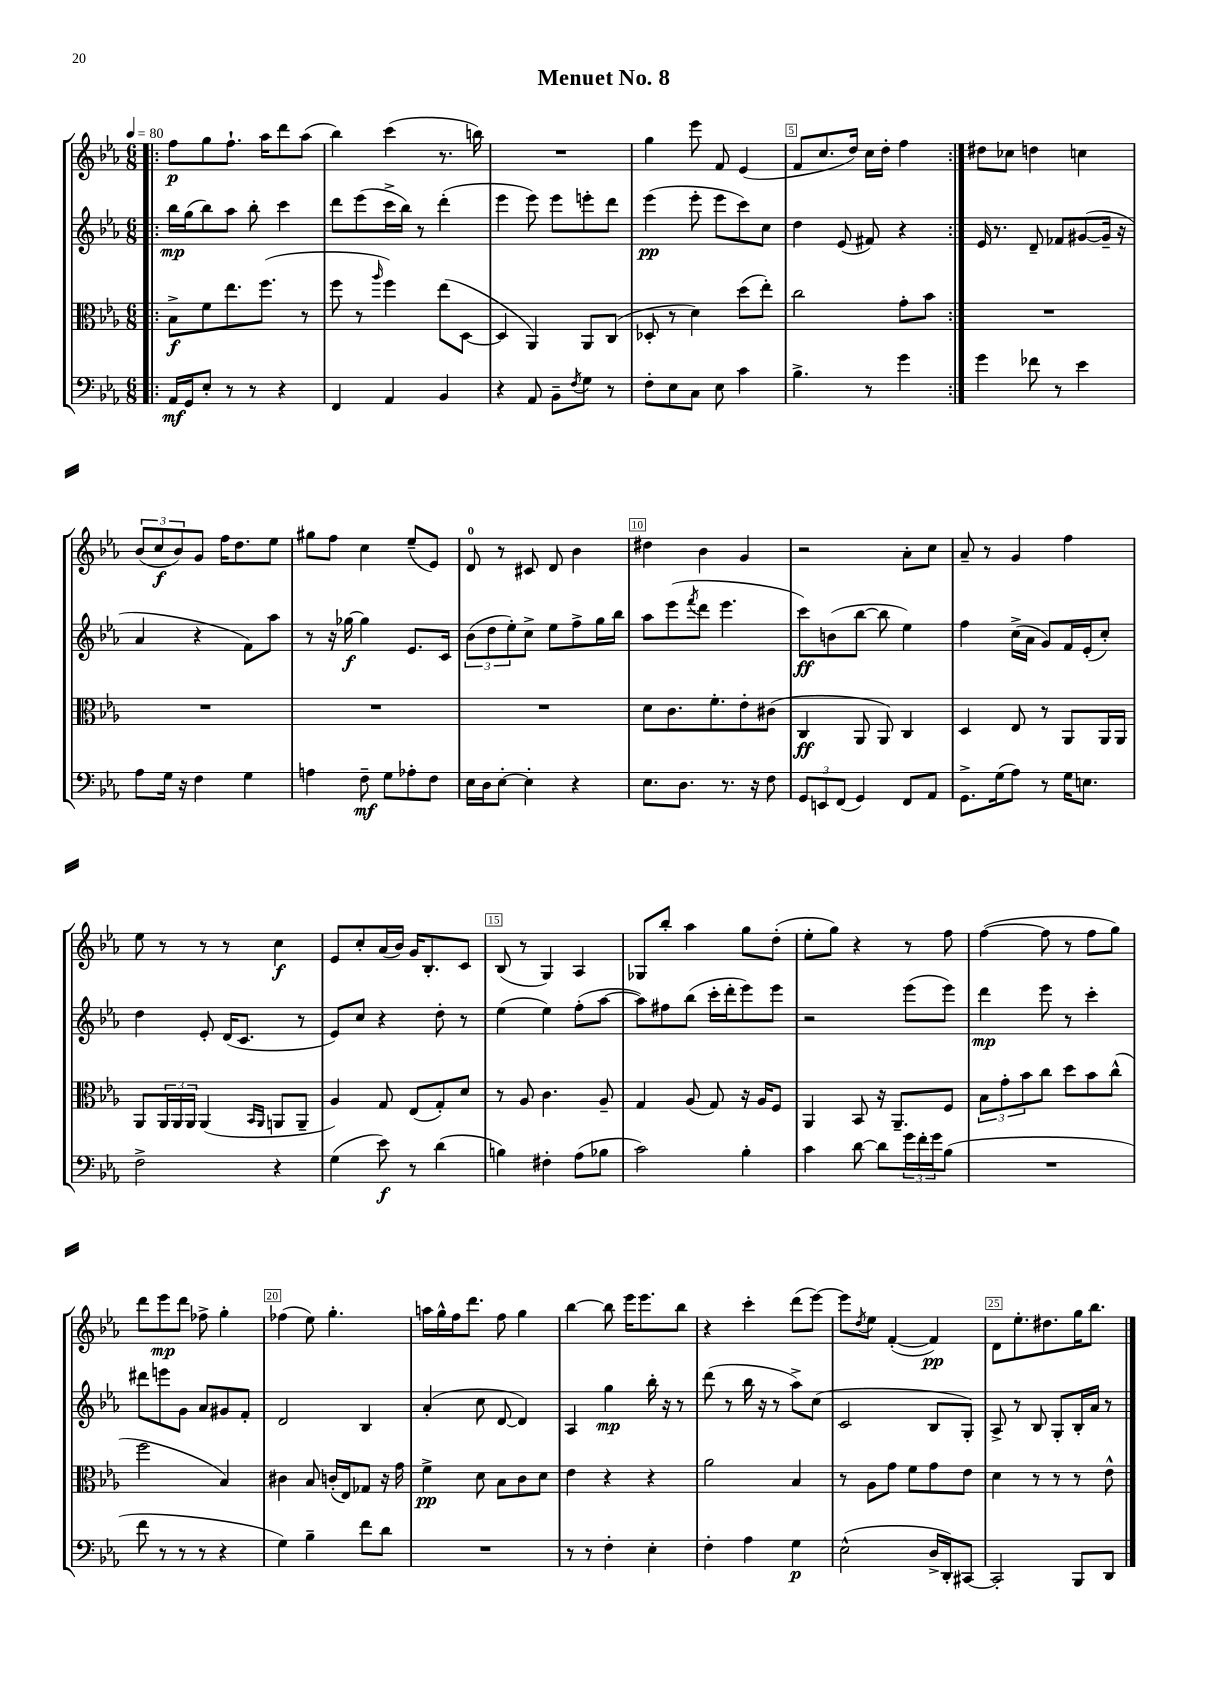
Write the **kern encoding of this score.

**kern	**dynam	**kern	**dynam	**kern	**dynam	**kern	**dynam
*part4	*part4	*part3	*part3	*part2	*part2	*part1	*part1
*staff4	*staff4	*staff3	*staff3	*staff2	*staff2	*staff1	*staff1
*clefF4	*	*clefC3	*	*clefG2	*	*clefG2	*
*k[b-e-a-]	*	*k[b-e-a-]	*	*k[b-e-a-]	*	*k[b-e-a-]	*
*M6/8	*	*M6/8	*	*M6/8	*	*M6/8	*
*MM80	*	*MM80	*	*MM80	*	*MM80	*
=1!|:	=1!|:	=1!|:	=1!|:	=1!|:	=1!|:	=1!|:	=1!|:
16AA-/LL	mf	8B-^\L	f	16bb-\LL	mp	8ff\L	p
16GG/J	.	.	.	(16gg\J	.	.	.
8E-'/J	.	8f\	.	8bb-\)	.	8gg\	.
8r	.	8.ee-\	.	8aa-\J	.	8.ff`\J	.
8r	.	.	.	8bb-'\	.	.	.
.	.	(8.ff\J	.	.	.	16aa-\KL	.
4r	.	.	.	4ccc\	.	8ddd\	.
.	.	8r	.	.	.	(8aa-\J	.
=2	=2	=2	=2	=2	=2	=2	=2
4FF/	.	8ff\	.	8ddd\L	.	4bb-\)	.
.	.	8r	.	(8eee-\	.	.	.
.	.	16qqaa-/	.	.	.	.	.
4AA-/	.	4ff\)	.	16ccc^\L	.	(4ccc\	.
.	.	.	.	16bb-\JJ)	.	.	.
.	.	.	.	8r	.	.	.
4BB-/	.	(8ee-\L	.	(4ddd'\	.	8.r	.
.	.	[8D\J	.	.	.	.	.
.	.	.	.	.	.	16bbn\)	.
=3	=3	=3	=3	=3	=3	=3	=3
4r	.	4D/]	.	4eee-\	.	2.r	.
8AA-/	.	4AA-/)	.	8eee-\)	.	.	.
8BB-~\L	.	.	.	8eee-\L	.	.	.
8qF/	.	.	.	.	.	.	.
8G\J	.	8AA-/L	.	8eeen'\	.	.	.
8r	.	(8C/J	.	8ddd\J	.	.	.
=4	=4	=4	=4	=4	=4	=4	=4
8F'\L	.	8D-X'/	.	(4eee-\	pp	4gg\	.
8E-\	.	8r	.	.	.	.	.
8C\J	.	4d\)	.	8eee-'\	.	8eee-\	.
8E-\	.	.	.	8eee-\L	.	8f/	.
4c\	.	(8dd\L	.	8ccc\)	.	(4e-/	.
.	.	8ee-'\J)	.	8cc\J	.	.	.
=5	=5	=5	=5	=5	=5	=5	=5
4.B-^\	.	2cc\	.	4dd\	.	8f/L	.
.	.	.	.	.	.	8.cc/	.
.	.	.	.	(8e-/	.	.	.
.	.	.	.	.	.	16dd/Jk)	.
8r	.	.	.	8f#X/)	.	16cc\LL	.
.	.	.	.	.	.	16dd'\JJ	.
4g\	.	8g'\L	.	4r	.	4ff\	.
.	.	8b-\J	.	.	.	.	.
=6:|!	=6:|!	=6:|!	=6:|!	=6:|!	=6:|!	=6:|!	=6:|!
4g\	.	2.r	.	16e-/	.	8dd#X\L	.
.	.	.	.	8.r	.	.	.
.	.	.	.	.	.	8cc-X\J	.
8f-X\	.	.	.	8d~/	.	4ddn\	.
8r	.	.	.	8f-X/L	.	.	.
4e-\	.	.	.	([8g#X/	.	4ccn\	.
.	.	.	.	16g#~/Jk]	.	.	.
.	.	.	.	16r	.	.	.
!!LO:LB:g=z
=7	=7	=7	=7	=7	=7	=7	=7
8A-\L	.	2.r	.	4a-/	.	(12b-/L	.
.	.	.	.	.	.	12cc/	f
16G\Jk	.	.	.	.	.	.	.
.	.	.	.	.	.	12b-/)	.
16r	.	.	.	.	.	.	.
4F\	.	.	.	4r	.	8g/J	.
.	.	.	.	.	.	16ff\KL	.
.	.	.	.	.	.	8.dd\	.
4G\	.	.	.	8f\L)	.	.	.
.	.	.	.	8aa-\J	.	8ee-\J	.
=8	=8	=8	=8	=8	=8	=8	=8
4An\	.	2.r	.	8r	.	8gg#X\L	.
.	.	.	.	16r	.	8ff\J	.
.	.	.	.	[16gg-X\	f	.	.
8F~\	mf	.	.	4gg-\]	.	4cc\	.
8G\L	.	.	.	.	.	.	.
8A-X'\	.	.	.	8.e-/L	.	(8ee-~/L	.
8F\J	.	.	.	.	.	8e-/J)	.
.	.	.	.	16c/Jk	.	.	.
=9	=9	=9	=9	=9	=9	=9	=9
16E-\LL	.	2.r	.	(12b-\L	.	8d/	.
16D\J	.	.	.	.	.	.	.
.	.	.	.	12dd\	.	.	.
[8E-'\J	.	.	.	.	.	8r	.
.	.	.	.	12ee-'\)	.	.	.
4E-'\]	.	.	.	8cc^\J	.	8c#X/	.
.	.	.	.	8ee-\L	.	8d/	.
4r	.	.	.	8ff^\	.	4b-\	.
.	.	.	.	16gg\L	.	.	.
.	.	.	.	16bb-\JJ	.	.	.
=10	=10	=10	=10	=10	=10	=10	=10
8.E-\L	.	8d\L	.	8aa-\L	.	4dd#X\	.
.	.	8.c\	.	(8eee-\	.	.	.
8.D\J	.	.	.	.	.	.	.
.	.	.	.	8qfff/	.	.	.
.	.	.	.	8ddd\J	.	4b-\	.
.	.	8.f'\	.	.	.	.	.
8.r	.	.	.	4.eee-\	.	.	.
.	.	8e-'\	.	.	.	4g/	.
16r	.	.	.	.	.	.	.
8F\	.	(8c#X\J	.	.	.	.	.
=11	=11	=11	=11	=11	=11	=11	=11
12GG/L	.	4C/	ff	8ccc\L)	ff	2r	.
12EEn/	.	.	.	.	.	.	.
.	.	.	.	(8bn\	.	.	.
(12FF/J	.	.	.	.	.	.	.
4GG/)	.	8AA-/	.	[8bb-\J	.	.	.
.	.	8AA-/)	.	8bb-\]	.	.	.
8FF/L	.	4C/	.	4ee-\)	.	8a-'\L	.
8AA-/J	.	.	.	.	.	8cc\J	.
=12	=12	=12	=12	=12	=12	=12	=12
8.GG^\L	.	4D/	.	4ff\	.	8a-~/	.
.	.	.	.	.	.	8r	.
(16G\k	.	.	.	.	.	.	.
8A-\J)	.	8E-/	.	(16cc^\LL	.	4g/	.
.	.	.	.	16a-\JJ	.	.	.
8r	.	8r	.	8g/L)	.	.	.
16G\KL	.	8AA-/L	.	16f/L	.	4ff\	.
8.En\J	.	.	.	(16e-'/J	.	.	.
.	.	16AA-/L	.	8cc'/J)	.	.	.
.	.	16AA-/JJ	.	.	.	.	.
!!LO:LB:g=z
=13	=13	=13	=13	=13	=13	=13	=13
2F^\	.	8AA-/L	.	4dd\	.	8ee-\	.
.	.	24AA-/L	.	.	.	8r	.
.	.	24AA-/	.	.	.	.	.
.	.	24AA-/JJ	.	.	.	.	.
.	.	(4AA-/	.	8e-'/	.	8r	.
.	.	.	.	(16d/KL	.	8r	.
.	.	.	.	8.c/J	.	.	.
.	.	16qqBB-/LL	.	.	.	.	.
.	.	16qqAA-/JJ	.	.	.	.	.
4r	.	8AAn/L	.	.	.	4cc\	f
.	.	8AA~/J	.	8r	.	.	.
=14	=14	=14	=14	=14	=14	=14	=14
(4G\	.	4A-/)	.	8e-/L)	.	8e-/L	.
.	.	.	.	8cc/J	.	8cc'/	.
8e-\)	f	8G/	.	4r	.	(16a-/L	.
.	.	.	.	.	.	16b-/JJ)	.
8r	.	(8E-/L	.	.	.	16g/KL	.
.	.	.	.	.	.	8.B-'/	.
(4d\	.	8G'/)	.	8dd'\	.	.	.
.	.	8d/J	.	8r	.	8c/J	.
=15	=15	=15	=15	=15	=15	=15	=15
4Bn\)	.	8r	.	(4ee-\	.	(8B-/	.
.	.	8A-/	.	.	.	8r	.
4F#X'\	.	4.c\	.	4ee-\)	.	4G/)	.
(8A-\L	.	.	.	(8ff'\L	.	4A-/	.
8B-X\J	.	8A-~/	.	[8aa-\J	.	.	.
=16	=16	=16	=16	=16	=16	=16	=16
2c\)	.	4G/	.	8aa-\L])	.	8G-X/L	.
.	.	.	.	8ff#X\	.	8bb-'/J	.
.	.	(8A-/	.	(8bb-\J	.	4aa-\	.
.	.	8G/)	.	16ccc'\LL	.	.	.
.	.	.	.	16ddd'\J	.	.	.
4B-'\	.	16r	.	8eee-\)	.	8gg\L	.
.	.	16A-/KL	.	.	.	.	.
.	.	8F/J	.	8eee-\J	.	(8dd'\J	.
=17	=17	=17	=17	=17	=17	=17	=17
4c\	.	4AA-/	.	2r	.	8ee-'\L	.
.	.	.	.	.	.	8gg\J)	.
[8d\	.	8BB-/	.	.	.	4r	.
8d\L]	.	16r	.	.	.	.	.
.	.	8.AA-~/L	.	.	.	.	.
24g\L	.	.	.	(8eee-\L	.	8r	.
24f'\	.	.	.	.	.	.	.
24g\J	.	.	.	.	.	.	.
(8B-\J	.	8F/J	.	8eee-\J)	.	8ff\	.
=18	=18	=18	=18	=18	=18	=18	=18
2.r	.	12B-\L	.	4ddd\	mp	([4ff\	.
.	.	12g'\	.	.	.	.	.
.	.	12b-\	.	.	.	.	.
.	.	8cc\J	.	8eee-\	.	8ff\]	.
.	.	8dd\L	.	8r	.	8r	.
.	.	8b-\	.	4ccc'\	.	8ff\L	.
.	.	(8cc^^\J	.	.	.	8gg\J)	.
!!LO:LB:g=z
=19	=19	=19	=19	=19	=19	=19	=19
8f\	.	2ff\	.	8ddd#X\L	.	8ddd\L	.
8r	.	.	.	8eeen\	.	8eee-\	mp
8r	.	.	.	8g\J	.	8ddd\J	.
8r	.	.	.	8a-/L	.	8ff-X^\	.
4r	.	4B-/)	.	8g#X/	.	4gg'\	.
.	.	.	.	8f'/J	.	.	.
=20	=20	=20	=20	=20	=20	=20	=20
4G\)	.	4c#X\	.	2d/	.	(4ff-X\	.
4B-~\	.	8B-/	.	.	.	8ee-\)	.
.	.	(16cn'/LL	.	.	.	4.gg'\	.
.	.	16E-/J)	.	.	.	.	.
8f\L	.	8G-X/J	.	4B-/	.	.	.
8d\J	.	16r	.	.	.	.	.
.	.	16g\	.	.	.	.	.
=21	=21	=21	=21	=21	=21	=21	=21
2.r	.	4f^\	pp	(4a-'/	.	16aan\LL	.
.	.	.	.	.	.	16gg^^\	.
.	.	.	.	.	.	16ff\J	.
.	.	.	.	.	.	8.ddd\J	.
.	.	8d\	.	8cc\	.	.	.
.	.	8B-\L	.	[8d/	.	8ff\	.
.	.	8c\	.	4d/])	.	4gg\	.
.	.	8d\J	.	.	.	.	.
=22	=22	=22	=22	=22	=22	=22	=22
8r	.	4e-\	.	4A-/	.	[4bb-\	.
8r	.	.	.	.	.	.	.
4F'\	.	4r	.	4gg\	mp	8bb-\]	.
.	.	.	.	.	.	16eee-\KL	.
.	.	.	.	.	.	8.eee-\	.
4E-'\	.	4r	.	16bb-'\	.	.	.
.	.	.	.	16r	.	.	.
.	.	.	.	8r	.	8bb-\J	.
=23	=23	=23	=23	=23	=23	=23	=23
4F'\	.	2a-\	.	(8ddd\	.	4r	.
.	.	.	.	8r	.	.	.
4A-\	.	.	.	16bb-\	.	4ccc'\	.
.	.	.	.	16r	.	.	.
.	.	.	.	8r	.	.	.
4G\	p	4B-/	.	8aa-^\L)	.	(8ddd\L	.
.	.	.	.	(8cc\J	.	[8eee-\J)	.
=24	=24	=24	=24	=24	=24	=24	=24
(2E-^^\	.	8r	.	2c/	.	8eee-\L]	.
.	.	.	.	.	.	8qdd/	.
.	.	8A-\L	.	.	.	8ee-\J	.
.	.	8g\J	.	.	.	([4f'/	.
.	.	8f\L	.	.	.	.	.
16D^/LL	.	8g\	.	8B-/L	.	4f/])	pp
16DD'/J)	.	.	.	.	.	.	.
[8CC#X/J	.	8e-\J	.	8G'/J)	.	.	.
=25	=25	=25	=25	=25	=25	=25	=25
2CC#'/]	.	4d\	.	8A-^/	.	8d\L	.
.	.	.	.	8r	.	8.ee-'\	.
.	.	8r	.	8B-/	.	.	.
.	.	.	.	.	.	8.dd#X\	.
.	.	8r	.	8G'/L	.	.	.
8BBB-/L	.	8r	.	16B-'/L	.	16gg\K	.
.	.	.	.	16a-/JJ	.	8.bb-\J	.
8DD/J	.	8e-^^\	.	8r	.	.	.
==	==	==	==	==	==	==	==
*-	*-	*-	*-	*-	*-	*-	*-
